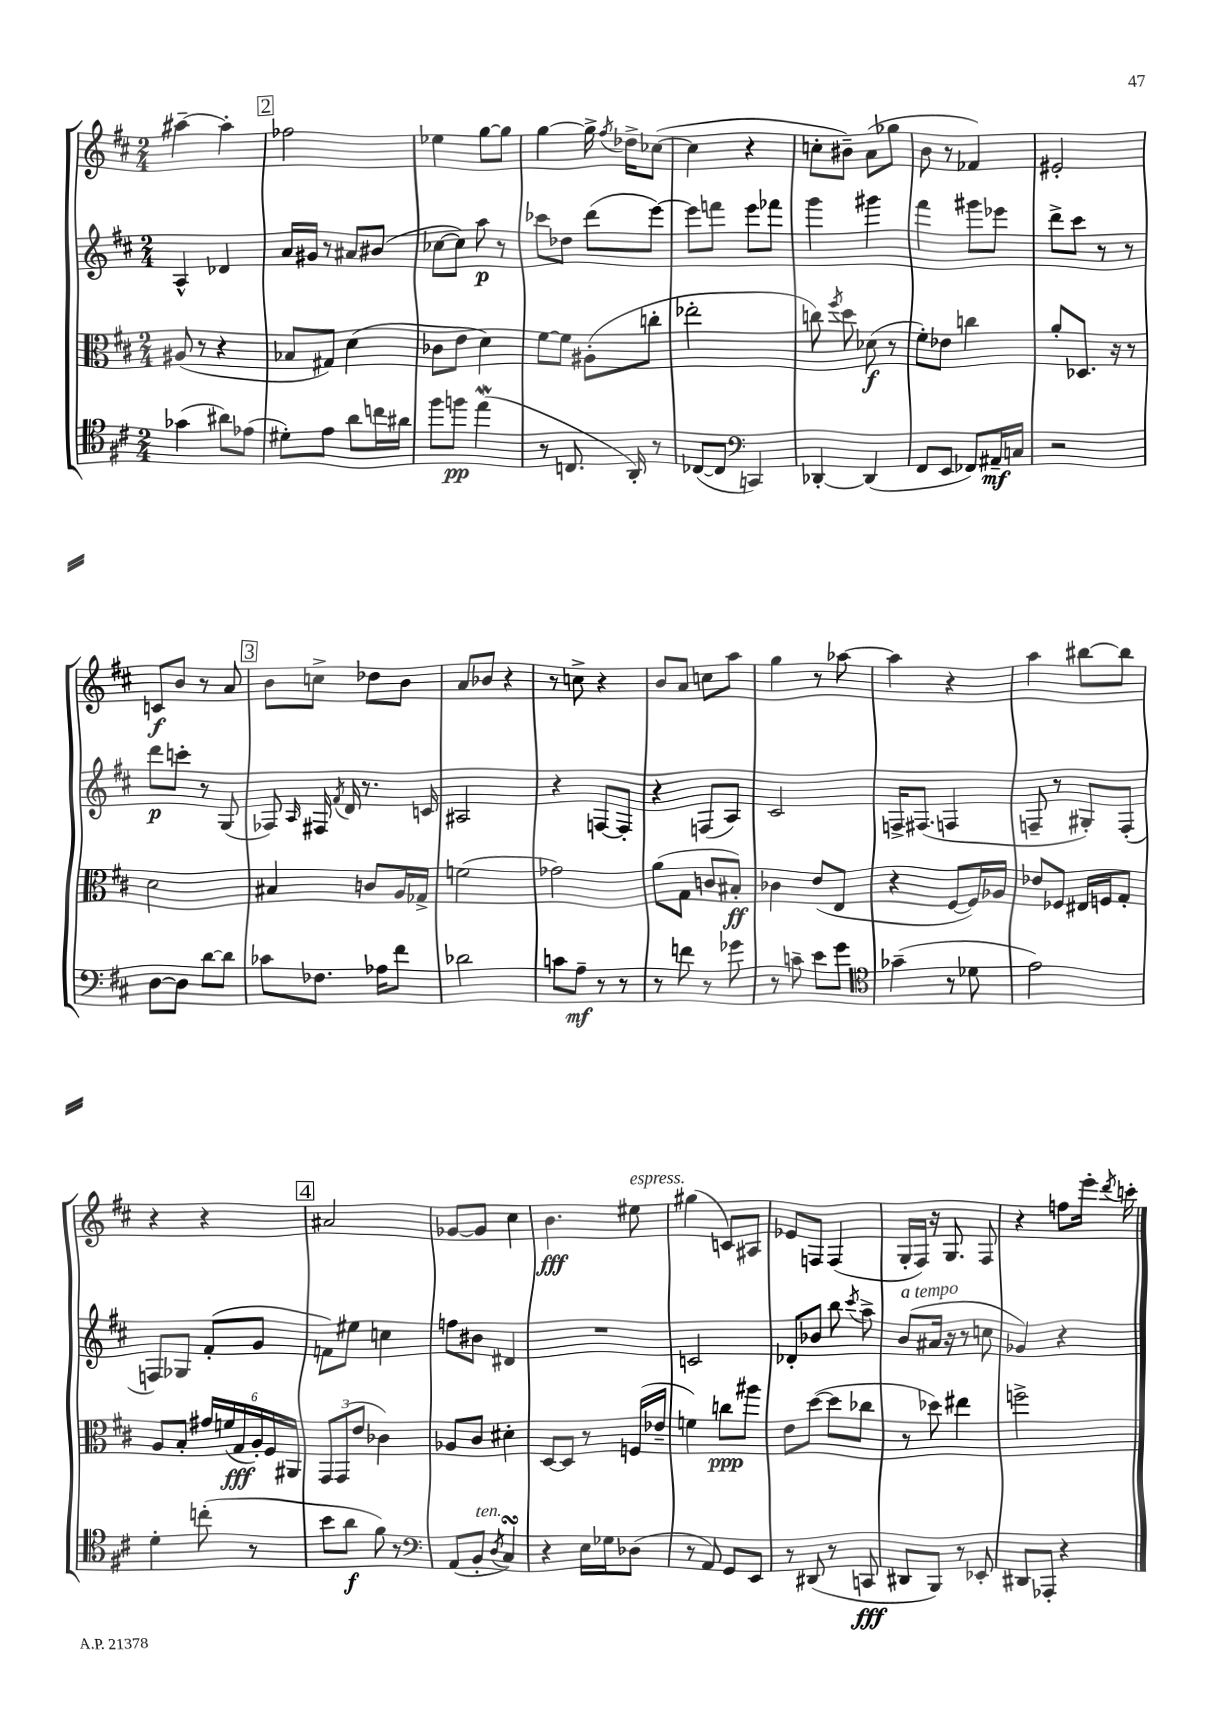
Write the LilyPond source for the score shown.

<<
\new StaffGroup <<
\new Staff = "s0" {
    \clef treble \key d \major \numericTimeSignature \time 2/4
    \autoBeamOff ais''4~-- ais''4-. |
    \mark \markup { \box "2" } fes''2 |
    ees''4 g''8[~ g''8] |
    g''4~ g''16-> \acciaccatura { fis''8 } des''16[-> ces''8]~( |
    ces''4 r4 |
    c''8[-. bis'8]--) a'8[( ges''8] |
    b'8 r8 fes'4) |
    eis'2-. |
    c'8[\f b'8] r8 a'8 |
    \mark \markup { \box "3" } b'8[ c''8]-> des''8[ b'8] |
    a'8[ bes'8] r4 |
    r8 c''8-> r4 |
    b'8[ a'8] c''8[ a''8] |
    g''4 r8 aes''8~ |
    aes''4 r4 |
    a''4 bis''8[~ bis''8] |
    r4 r4 |
    \mark \markup { \box "4" } ais'2 |
    ges'8[~ ges'8] cis''4 |
    b'4.\fff eis''8^\markup { \italic "espress." } |
    gis''4( c'8[) ais8] |
    ees'8[ f8] f4( |
    g16[-. fis16]) r16 g8. fis8 |
    r4 f''8[ e'''16]-. \acciaccatura { d'''8 } c'''16-. \bar "|." |
}
\new Staff = "s1" {
    \clef treble \key d \major \numericTimeSignature \time 2/4
    \autoBeamOff a4-^ des'4 |
    \mark \markup { \box "2" } a'16[ gis'16] r8 ais'8[ bis'8]( |
    ces''8[~ ces''8]) a''8\p r8 |
    ces'''8[ des''8] d'''8[( e'''8]~) |
    e'''8[ f'''8] e'''8[ fes'''8] |
    g'''4 gis'''4 |
    fis'''4 gis'''8[ ees'''8] |
    d'''8[-> cis'''8] r8 r8 |
    d'''8[\p c'''8]-. r8 g8( |
    \mark \markup { \box "3" } fes8) \grace { a16 } fis16 \acciaccatura { fis'8 } d'16 r8. c'16 |
    ais2 |
    r4 f8[~ f8]-. |
    r4 f8[( a8]) |
    cis'2 |
    f16[-> fis8.]( f4 |
    f8-- r8 gis8[-.) f8]-.( |
    f8[) ges8] fis'8[-.( g'8] |
    \mark \markup { \box "4" } f'8[) eis''8] c''4 |
    f''8[ bis'8] dis'4 |
    R2 |
    c'2 |
    des'8[-. bes'8] b''8 \acciaccatura { cis'''8 } a''8-> |
    b'8[^\markup { \italic "a tempo" }( ais'16] r16 r8 c''8 |
    ges'4) r4 \bar "|." |
}
\new Staff = "s2" {
    \clef alto \key d \major \numericTimeSignature \time 2/4
    \autoBeamOff ais8( r8 r4 |
    \mark \markup { \box "2" } bes8[ gis8]) d'4( |
    ces'8[ e'8] d'4) |
    fis'8[~ fis'8] ais8[-.( c''8]-. |
    ees''2-. |
    c''8) \acciaccatura { fis''8 } d''8 des'8\f( r8 |
    fis'8[-.) ees'8] c''4 |
    a'8[-. des8.] r16 r8 |
    d'2 |
    \mark \markup { \box "3" } bis4 c'8[ a16 ges16]-> |
    f'2( |
    ges'2) |
    a'8[( g8] c'8[ bis8]-.\ff) |
    ces'4 e'8[( e8] |
    r4 fis8[~ fis16) aes16] |
    ees'8[ fes8] eis16[ f16 g8]-. |
    a8[ b8]-. \tuplet 6/4 { gis'16[ f'16( g16\fff a16-.) fis16 ais,16] } |
    \mark \markup { \box "4" } \tuplet 3/2 { g,8[ g,8( e'8] } ces'4) |
    aes8[ cis'8] dis'4-. |
    d8[~ d8] r8 f16[( ees'16]-- |
    f'4) c''8[\ppp ais''8] |
    e'8[ d''8]~( d''8[ ces''8] |
    r8 des''8) eis''4 |
    f''2-> \bar "|." |
}
\new Staff = "s3" {
    \clef tenor \key d \major \numericTimeSignature \time 2/4
    \autoBeamOff ges'4( ais'8[) ees'8]( |
    \mark \markup { \box "2" } dis'8[-.) e'8] a'8[ c''16 ais'16] |
    fis''8[ f''8]\pp e''4\mordent( |
    r8 c8. a,16-.) r8 |
    ces8[~( ces8] \clef bass c,4) |
    des,4~-. des,4( |
    fis,8[ e,8] fes,8[) ais,16--\mf c16] |
    r2 |
    d8[~ d8] d'8[~ d'8] |
    \mark \markup { \box "3" } ces'8[ fes8.] aes16[ fis'8] |
    des'2 |
    c'8[ a8]--\mf r8 r8 |
    r8 f'8 r8 ges'8 |
    r8 c'8-- e'8[ g'8] |
    \clef tenor ges'4--( r8 des'8 |
    e'2) |
    d'4-. c''8-.( r8 |
    \mark \markup { \box "4" } b'8[ a'8]\f fis'8) r8 |
    \clef bass a,8[( b,8]-.^\markup { \italic "ten." } \acciaccatura { d8 } cis4\turn) |
    r4 e16[ ges16 des8]( |
    r8 a,8) g,8[ e,8] |
    r8 dis,8( r8 c,8\fff |
    dis,8[ b,,8]) r8 ees,8-. |
    dis,8[ aes,,8]-. r4 \bar "|." |
}
>>
>>
\layout { \context { \Score \remove "Bar_number_engraver" } }
